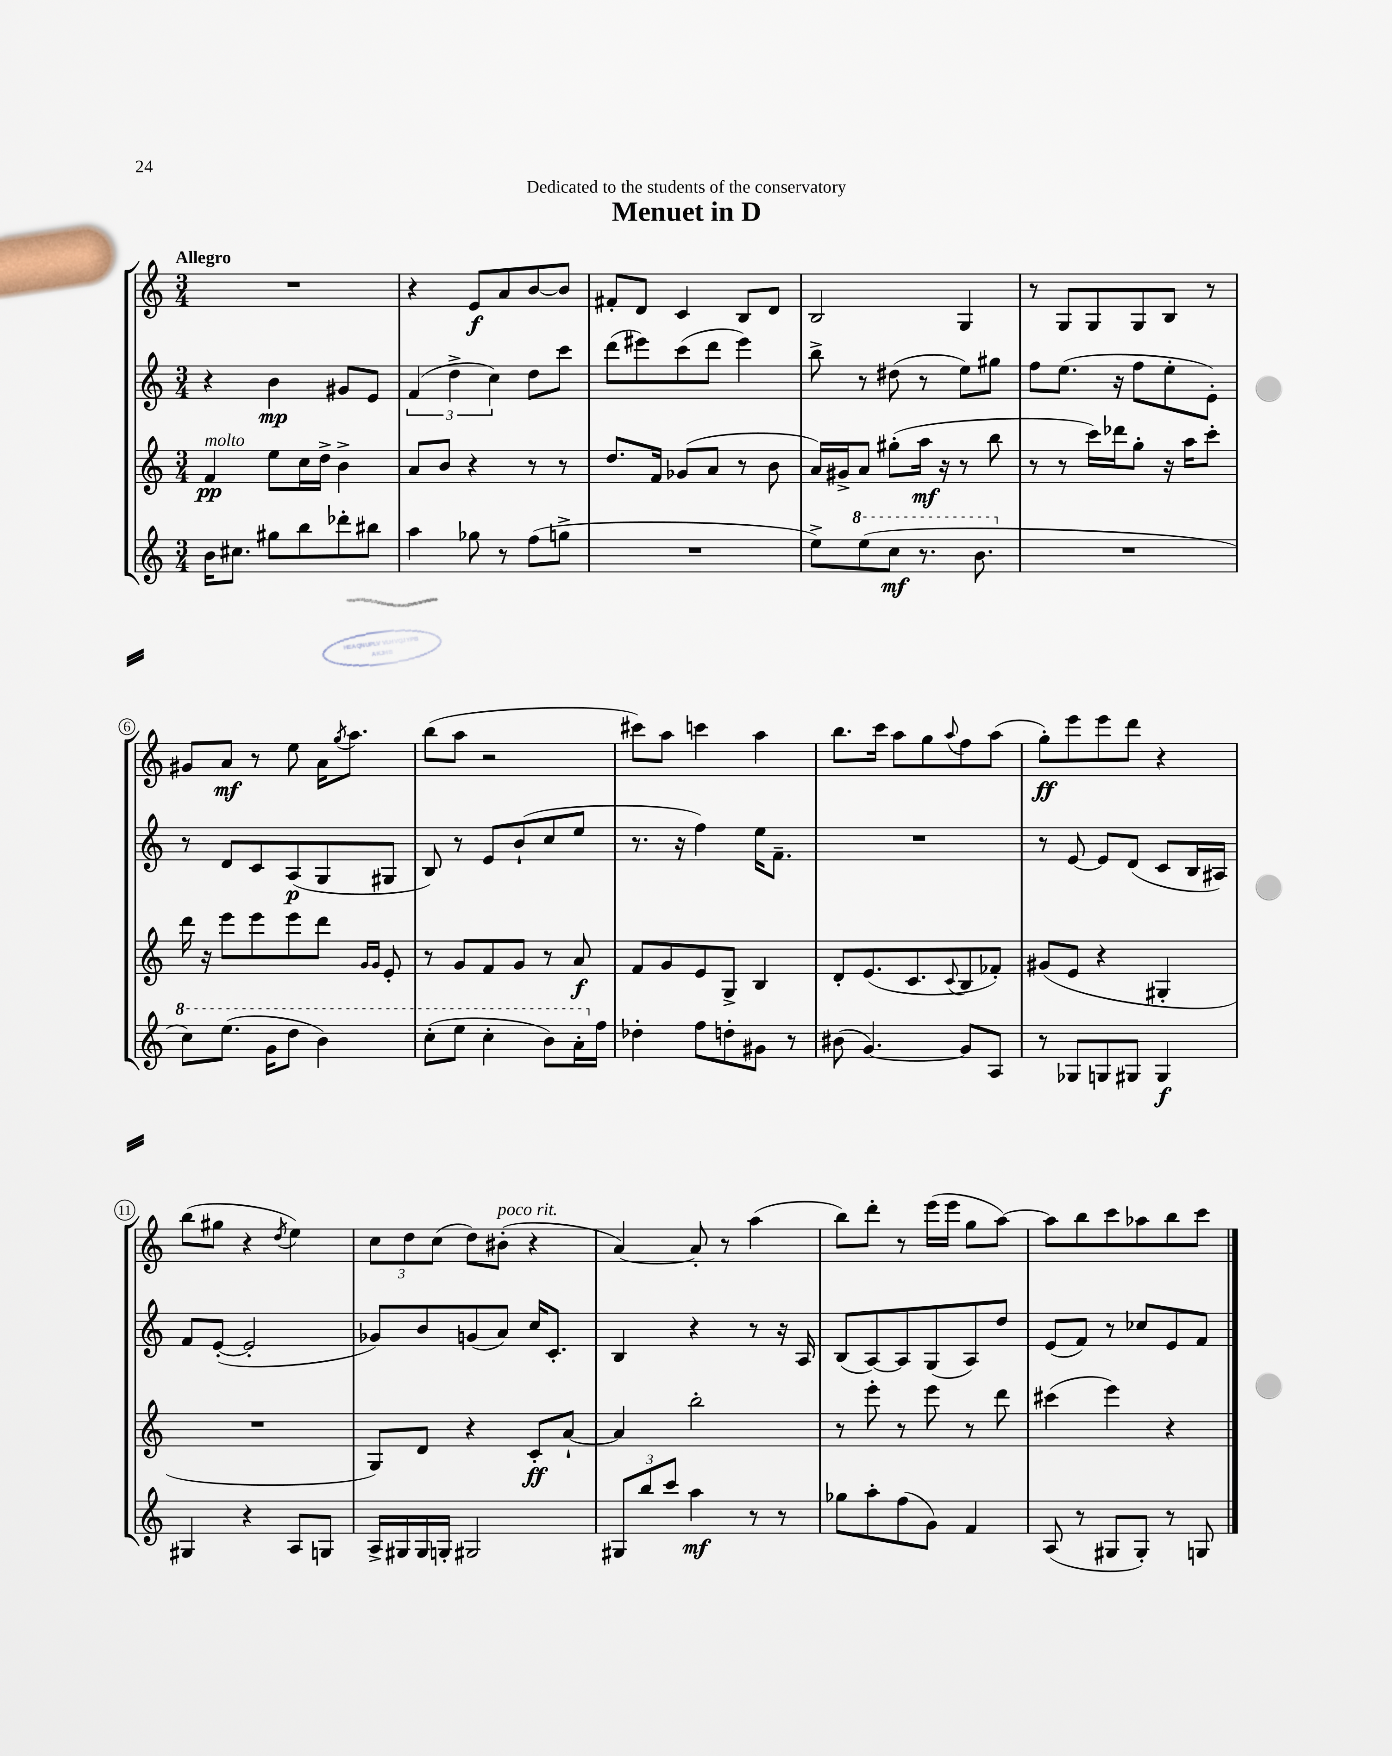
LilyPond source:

\header { title = "Menuet in D" dedication = "Dedicated to the students of the conservatory" }
<<
\new StaffGroup <<
\new Staff = "s0" {
    \clef treble \key c \major \numericTimeSignature \time 3/4 \tempo "Allegro"
    R2. |
    r4 e'8\f a'8 b'8~ b'8 |
    fis'8-. d'8 c'4 b8 d'8 |
    b2 g4 |
    r8 g8 g8 g8 b8 r8 |
    gis'8 a'8\mf r8 e''8 a'16 \acciaccatura { g''8 } a''8. |
    b''8( a''8 r2 |
    cis'''8) a''8 c'''4 a''4 |
    b''8. c'''16 a''8 g''8 \appoggiatura { a''8 } f''8 a''8( |
    g''8-.\ff) e'''8 e'''8 d'''8 r4 |
    b''8( gis''8 r4 \acciaccatura { d''8 } e''4) |
    \tuplet 3/2 { c''8 d''8 c''8( } d''8) bis'8-.^\markup { \italic "poco rit." }( r4 |
    a'4~) a'8-. r8 a''4( |
    b''8) d'''8-. r8 e'''16( e'''16 g''8 a''8~) |
    a''8 b''8 c'''8 aes''8 b''8 c'''8 \bar "|." |
}
\new Staff = "s1" {
    \clef treble \key c \major \numericTimeSignature \time 3/4
    r4 b'4\mp gis'8 e'8 |
    \tuplet 3/2 { f'4( d''4-> c''4) } d''8 c'''8 |
    d'''8( eis'''8) c'''8( d'''8 eis'''4) |
    b''8-> r8 dis''8( r8 e''8) gis''8 |
    f''8 e''8.( r16 f''8 e''8-. e'8-.) |
    r8 d'8 c'8 a8\p( g8 gis8 |
    b8) r8 e'8 b'8-!( c''8 e''8 |
    r8. r16 f''4) e''16 f'8.-- |
    R2. |
    r8 e'8~ e'8 d'8( c'8 b16 ais16) |
    f'8 e'8~-.( e'2-. |
    ges'8) b'8 g'8( a'8) c''16 c'8.-. |
    b4 r4 r8 r16 a16 |
    b8( a8~) a8 g8( a8) d''8 |
    e'8( f'8) r8 ces''8 e'8 f'8 \bar "|." |
}
\new Staff = "s2" {
    \clef treble \key c \major \numericTimeSignature \time 3/4
    f'4\pp^\markup { \italic "molto" } e''8 c''16 d''16-> b'4-> |
    a'8 b'8 r4 r8 r8 |
    d''8. f'16 ges'8( a'8 r8 b'8 |
    a'16) gis'16-> a'8 gis''8-.( a''16\mf r16 r8 b''8 |
    r8 r8 c'''16) des'''16 g''8-. r16 a''16 c'''8-. |
    d'''16 r16 e'''8 e'''8 e'''8 d'''8 \grace { g'16 g'16 } e'8-. |
    r8 g'8 f'8 g'8 r8 a'8\f |
    f'8 g'8 e'8 g8-> b4 |
    d'8-. e'8.( c'8. \appoggiatura { c'8 } b8 fes'8-.) |
    gis'8( e'8 r4 gis4-. |
    R2. |
    g8) d'8 r4 c'8-.\ff a'8~-! |
    a'4 b''2-. |
    r8 e'''8-. r8 e'''8 r8 d'''8 |
    cis'''4( e'''4) r4 \bar "|." |
}
\new Staff = "s3" {
    \clef treble \key c \major \numericTimeSignature \time 3/4
    b'16 cis''8. gis''8 b''8 des'''8-. bis''8 |
    a''4 ges''8 r8 f''8( g''8-> |
    R2. |
    e''8->) \ottava #1 e'''8( c'''8\mf r8. b''8. \ottava #0 |
    R2. |
    \ottava #1 c'''8) e'''8.( g''16 d'''8 b''4) |
    c'''8-.( e'''8 c'''4-. b''8) a''16-. \ottava #0 f''16 |
    des''4-. f''8 d''8-. gis'8 r8 |
    bis'8( g'4.~) g'8 a8 |
    r8 ges8 g8 gis8 gis4\f |
    gis4 r4 a8 g8 |
    a16-> gis16 gis16 g16-. gis2 |
    \tuplet 3/2 { gis8 b''8 c'''8 } a''4\mf r8 r8 |
    ges''8 a''8-. f''8( g'8) f'4 |
    a8( r8 gis8 gis8-.) r8 g8 \bar "|." |
}
>>
>>
\layout { \context { \Score \override BarNumber.stencil = #(make-stencil-circler 0.1 0.3 ly:text-interface::print) } }
